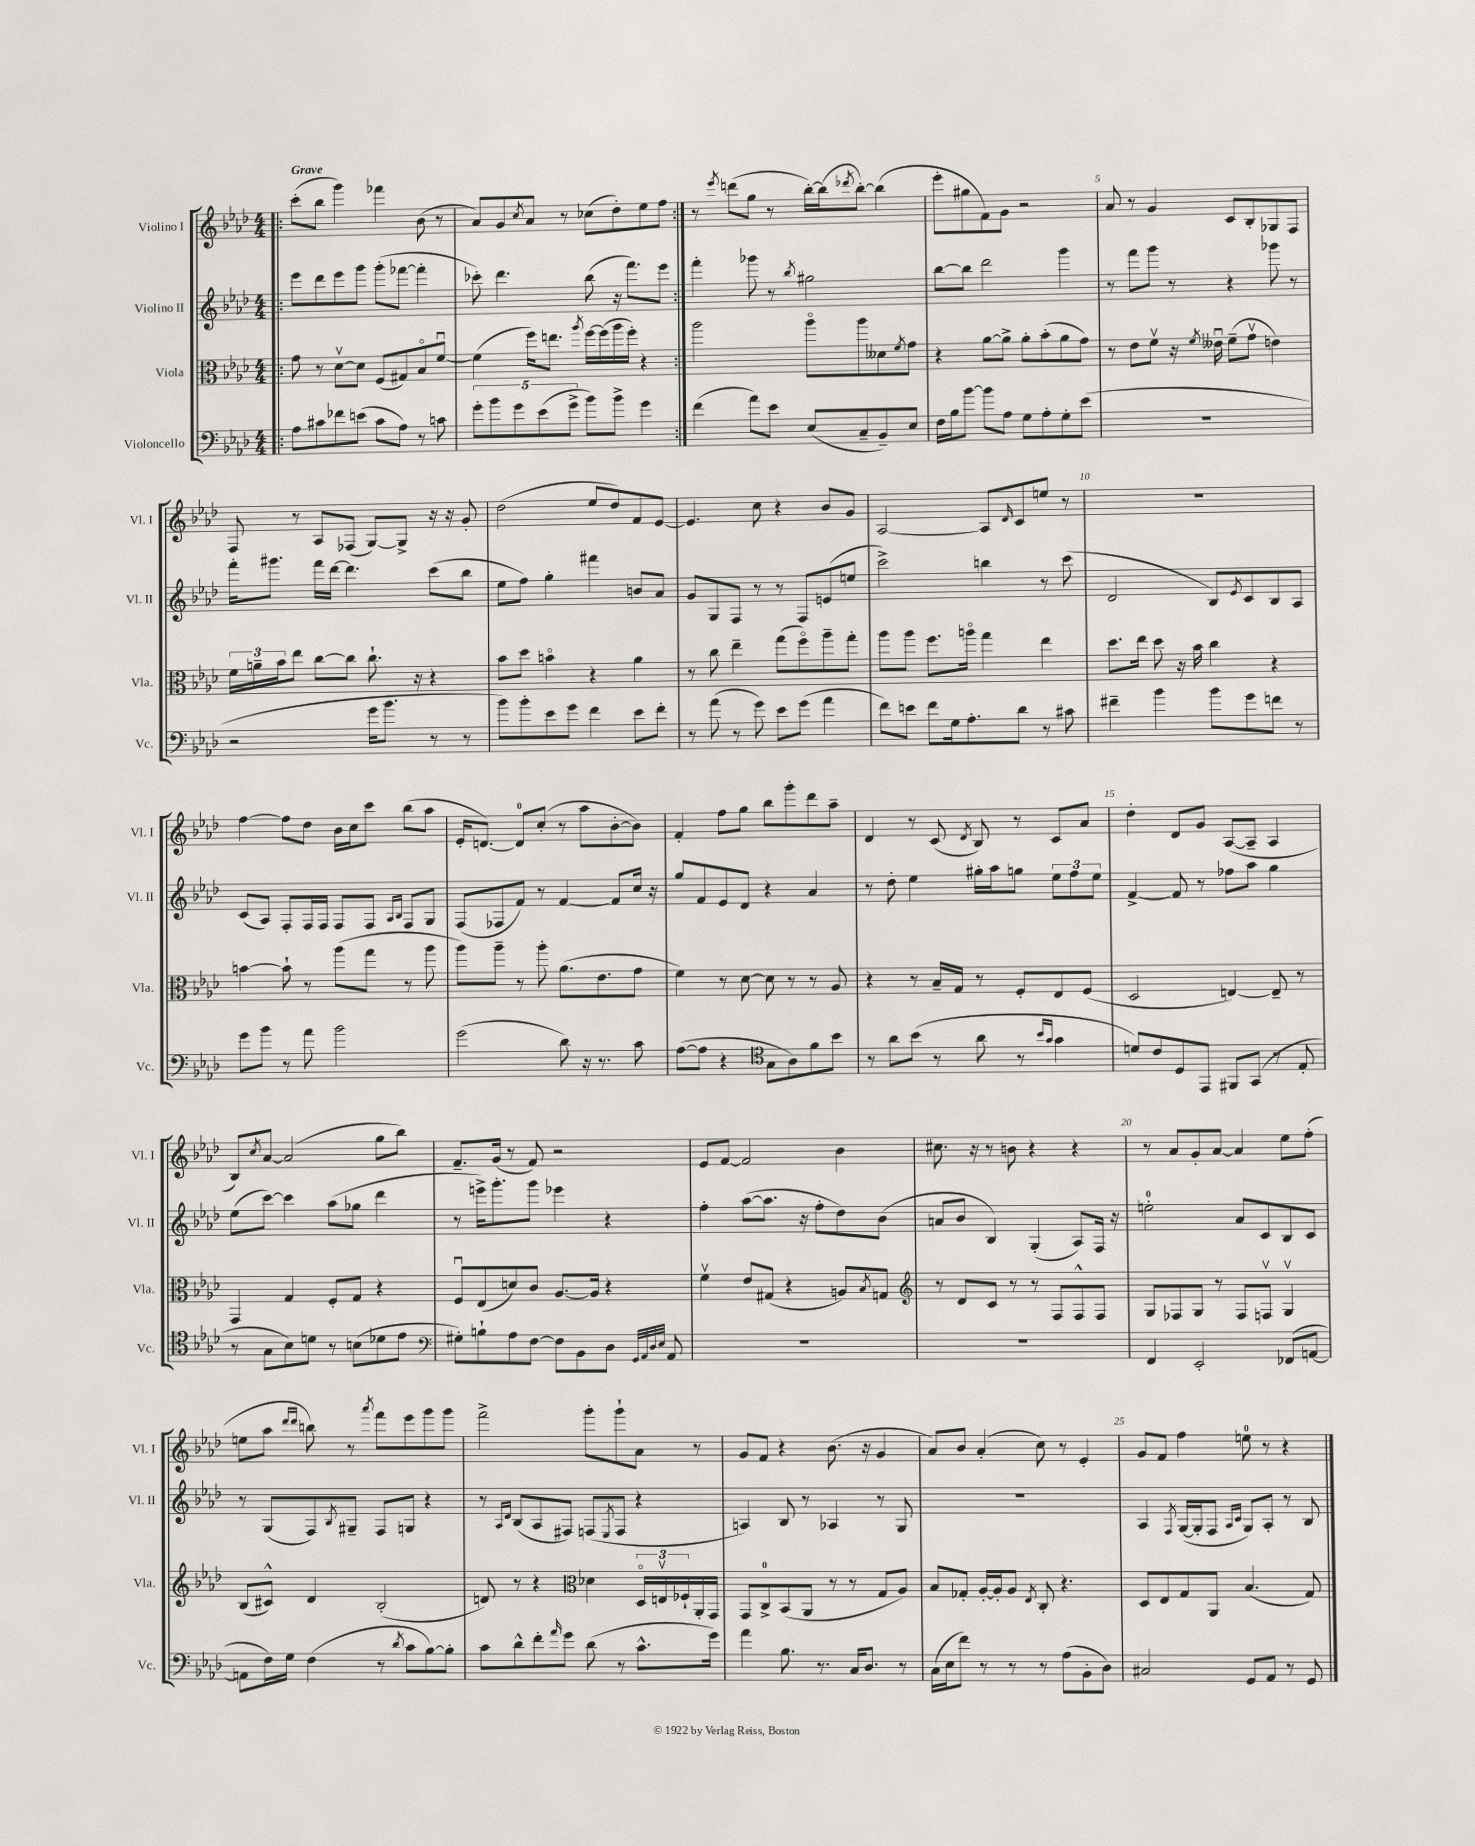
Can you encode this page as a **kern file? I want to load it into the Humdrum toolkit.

**kern	**kern	**kern	**kern
*staff4	*staff3	*staff2	*staff1
*clefF4	*clefC3	*clefG2	*clefG2
*k[b-e-a-d-]	*k[b-e-a-d-]	*k[b-e-a-d-]	*k[b-e-a-d-]
*M4/4	*M4/4	*M4/4	*M4/4
=!|:	=!|:	=!|:	=!|:
8A-	8g	8eee-	(8ccc'
8c#	8r	8ddd-	8bb-
8f-	[8d-v	8eee-	4ggg)
(8e	8d-]	8ggg	.
8c#	(8F	(8ggg'	4fff-
8A-)	8G#)	[8fff-	.
8r	8B-o	4fff-']	(8b-
8c	[8fu	.	8r
=	=	=	=
10g'	(4f]	8ccc-')	8a-)
10b-	.	.	.
.	.	4.ddd-	8g
10g	.	.	.
.	.	.	8qcc
.	16ff)	.	8a-
(10e-	.	.	.
.	8.ee	.	.
.	.	.	8r
10g^	.	.	.
.	8qaa-	.	.
8b-)	[16ff	(8bb-	(8cc-
.	(16ff]	.	.
8b-^	16aa-	16r	8dd-')
.	16ff')	8.fff)	.
4g	4r	.	8ee-
.	.	8eee-	8ff
=:|!	=:|!	=:|!	=:|!
(4f	2aa-	4fff'	8r
.	.	.	8qeee-
.	.	.	(8ddd
8a-)	.	8ggg-	8gg
8e-	.	8r	8r
.	.	8qbb-	.
(8E-	8aa-o	2gg#	[16bb-')
.	.	.	(16bb-]
.	.	.	8qddd-
8C~	8aa-	.	[8bb-')
8BB-~)	8d--	.	(4bb-]
.	8qf	.	.
8E-	8g	.	.
=	=	=	=
16F	4r	[8bb-	8eee-'
16B-	.	.	.
[8b-	.	8bb-]	8gg#
8b-]	[8a-	2ddd-	8f)
8A-	8a-^]	.	8g
8G	8a-'	.	2r
8A-'	(8b-'	.	.
8G'	8a-	4ggg	.
(8e-	8g)	.	.
=	=	=	=
1r	8r	8r	8a-
.	8e-	8fff	8r
.	8fv	8ggg	4g
.	16r	8r	.
.	8qf	.	.
.	16e--u	.	.
.	(8f~	4r	8c
.	8gv	.	8B-'
.	4e)	8ggg-	8G-
.	.	8r	8F
=	=	=	=
2r	24f	16fff'	8F
.	24a~	.	.
.	.	8.ggg#	.
.	24b-	.	.
.	8ee-	.	8r
.	[8cc	16fff	8A-
.	.	[16ddd-	.
.	8cc]	4.ddd-]	(8F-
16g	8.cc`	.	[8G)
8.b-	.	.	.
.	.	.	8G^]
.	16r	.	.
8r	4r	(8ccc	16r
.	.	.	16r
8r	.	8bb-	8g'
=	=	=	=
8b-)	8b-	8ee-	(2dd-
8b-'	8dd-	8ff)	.
8e-	4bo	4gg'	.
8g	.	.	.
4f	4r	4fff#	8ee-
.	.	.	8dd-)
8e-	4a-	8b	8f
8f'	.	8a-	[8e-
=	=	=	=
8r	8r	8g	4.e-]
(8a-	8cc	8G	.
8r	4ee-~	8F	.
8g)	.	8r	8cc
8e-	(8gg	8r	4r
(8g	8ffo)	8F	.
4a-	8aa-~	(8e	8b-
.	8gg'	8ee	8g
=	=	=	=
8f)	8aa-	2ccc^)	[2A-
8e	8aa-	.	.
8f	8.ff	.	.
16G	.	.	.
8.A-'	16aao	.	.
.	4gg	4bb	8A-]
.	.	.	16qqd-
8d-	.	.	8c
8r	4ee-	8r	8ee
8c#	.	(8ccc	8r
=	=	=	=
4f#~	8.dd-	2d-	1r
.	16ee-	.	.
4b-	8dd-	.	.
.	16r	.	.
.	16b-	.	.
8b-	4cc	8B-)	.
.	.	8qe-	.
8g	.	8c	.
8f	4r	8B-	.
8r	.	8A-	.
=	=	=	=
8g	[4b	(8c	[4ff
8b-	.	8A-)	.
8r	8b`]	8F'	8ff]
8a-	8r	16F	8dd-
.	.	16F	.
2b-	(8aa-	8F	16b-
.	.	.	16cc
.	8gg	8F	8ccc
.	.	16qqA-	.
.	.	16qqB-	.
.	8r	8F	(8bb-
.	8aa-	8G	8aa-
=	=	=	=
(2g	8aa-)	(8F	16e-'
.	.	.	[8.d)
.	8aa-~	8F-	.
.	8r	8f)	8d]
.	8aa-'	8r	(8cc'
8d-)	(8.a-	[4f	8r
16r	.	.	8aa-
8.r	8.e-	.	.
.	.	8f]	[8b-'
8c	8g	16cc	8b-])
.	.	16r	.
=	=	=	=
([8A-	4f)	8gg	4f'
8A-]	.	8f	.
4r	8r	8e-	8ff
.	[8d-	8d-	8gg
*clefC4	*	*	*
8G	8d-]	4r	8bb-
8A-)	8r	.	8ggg'
8f	8r	4a-	8ddd-
8b-	8A-	.	8aa-~
=	=	=	=
8r	4r	8r	4d-
8a-	.	8dd-'	.
(8b-	8r	4ee-	8r
8r	16B-~	.	(8c
.	16G	.	.
.	.	.	8qd-
8a-	8r	16gg#'	8B-)
.	.	16aa-	.
8r	8F'	8gg	8r
16qqb-	.	.	.
16qqg	.	.	.
4g	8E-	12ee-	8c
.	.	12ff	.
.	(8F	.	8a-
.	.	12ee-	.
=	=	=	=
8d)	2D-	[4f^	4dd-'
8c	.	.	.
8D-	.	8f]	8d-
8EE-	.	8r	8g
8FF#	[4E)	8ff-	([8A-
(8GG	.	8aa-	8A-~]
8r	8E~]	4gg	4A-
8E-'	8r	.	.
=	=	=	=
8r	4GG	(8ee-	8B-)
.	.	.	8qcc
8G	.	[8ccc)	[8a-
8B-)	4G	4ccc]	(2a-]
8d	.	.	.
8r	8F'	(8aa-	.
(8B	8G	8gg-	.
8d-	4r	4ddd-	8gg
8e-	.	.	8bb-)
=	=	=	=
*clefF4	*	*	*
8G#')	8Fu	8r	8.f~
8B`	(8E-	16eee^)	.
.	.	8.ggg'	(16g
8A-	8d)	.	8r
[8F	8c	8ggg	8f)
8F]	[8.A-	4eee-	2r
8BB-	.	.	.
.	16A-]	.	.
8D-	4r	4r	.
32qqGG	.	.	.
32qqAA-	.	.	.
32qqD-	.	.	.
32qqE-	.	.	.
8AA-	.	.	.
=	=	=	=
1r	4fv	4ff'	8e-
.	.	.	[8f
.	8e-	([8aa-	2f]
.	(8G#	8.aa-]	.
.	4r	.	.
.	.	16r	.
.	.	8ff'	.
.	8A)	8dd-)	4b-
.	8qB-	.	.
.	8G	(8b-	.
=	=	=	=
*	*clefG2	*	*
1r	8r	8a	8.cc#
.	8d-	8b-	.
.	.	.	16r
.	8c	4B-)	8r
.	8r	.	8b
.	8r	(4G'	4r
.	8F	.	.
.	8F^^	8A-)	4r
.	8F	16F	.
.	.	16r	.
=	=	=	=
4FF	8G	2ee'	8r
.	8F-	.	8a-
2EE-'	8G	.	8g'
.	8r	.	[8a-
.	8F-	8a-	4a-]
.	8Fv	8c	.
(8FF-	4Gv	8B-	8ee-
[8AA	.	8c	(8ff'
=	=	=	=
8AA]	(8B-	8r	8ee
16F)	8c#^^)	(8G	8aa-
16G	.	.	.
.	.	.	16qqddd-
.	.	.	16qqddd-
(4F	4d-	8F)	8bb)
.	.	8qB-	.
.	.	8G#~	8r
.	.	.	8qaaa-
8r	(2B-'	8F	8fff
8qd-	.	.	.
8c	.	8G	8eee-
[8B-)	.	4r	8ggg
8B-']	.	.	8ggg
=	=	=	=
8c	8d)	8r	2fff^
.	.	16qqA-	.
.	.	16qqd-	.
8d-^^	8r	(8B-	.
8f'	4r	8A-	.
16qqa-	.	.	.
8g	.	8F#)	.
*	*clefC3	*	*
(8d-	4d-	(8F	8ggg'
.	.	8qE-	.
8r	.	8F	8ggg`
8.c^^	24D-o	4r	8a-
.	24Ev	.	.
.	24F-`	.	.
.	16AA-'	.	8r
16g)	16GG	.	.
=	=	=	=
4a-	8GG	4A)	8g
.	8C^	.	8f
8.B-	(8BB-	8B-	4r
.	8AA-	8r	.
8.r	.	.	.
.	8r	4A-	(8.b-
16C	8r	.	.
8.D-	.	.	16r
.	8G	8r	4g
8r	8A-)	8G	.
=	=	=	=
(16C	8B-	1r	8a-)
16E-	.	.	.
8f)	8G-'	.	8b-
8r	[16A-'	.	(4a-'
.	16A-']	.	.
8r	8A-	.	.
.	8qE-	.	.
8r	8C'	.	8cc)
(8A-	4.r	.	8r
8BB-'	.	.	4e-'
8D-)	.	.	.
=	=	=	=
2C#	8D-	4A-	8g
.	8E-	.	8f
.	.	8qF	.
.	8G	([16G	4ff
.	.	16G']	.
.	8AA-	8F	.
.	.	16qqA-	.
.	.	16qqc	.
8GG	(4.B-	8G)	8ee
8AA-	.	8A-'	8r
8r	.	8r	4r
8GG	8G)	8B-	.
==	==	==	==
*-	*-	*-	*-
